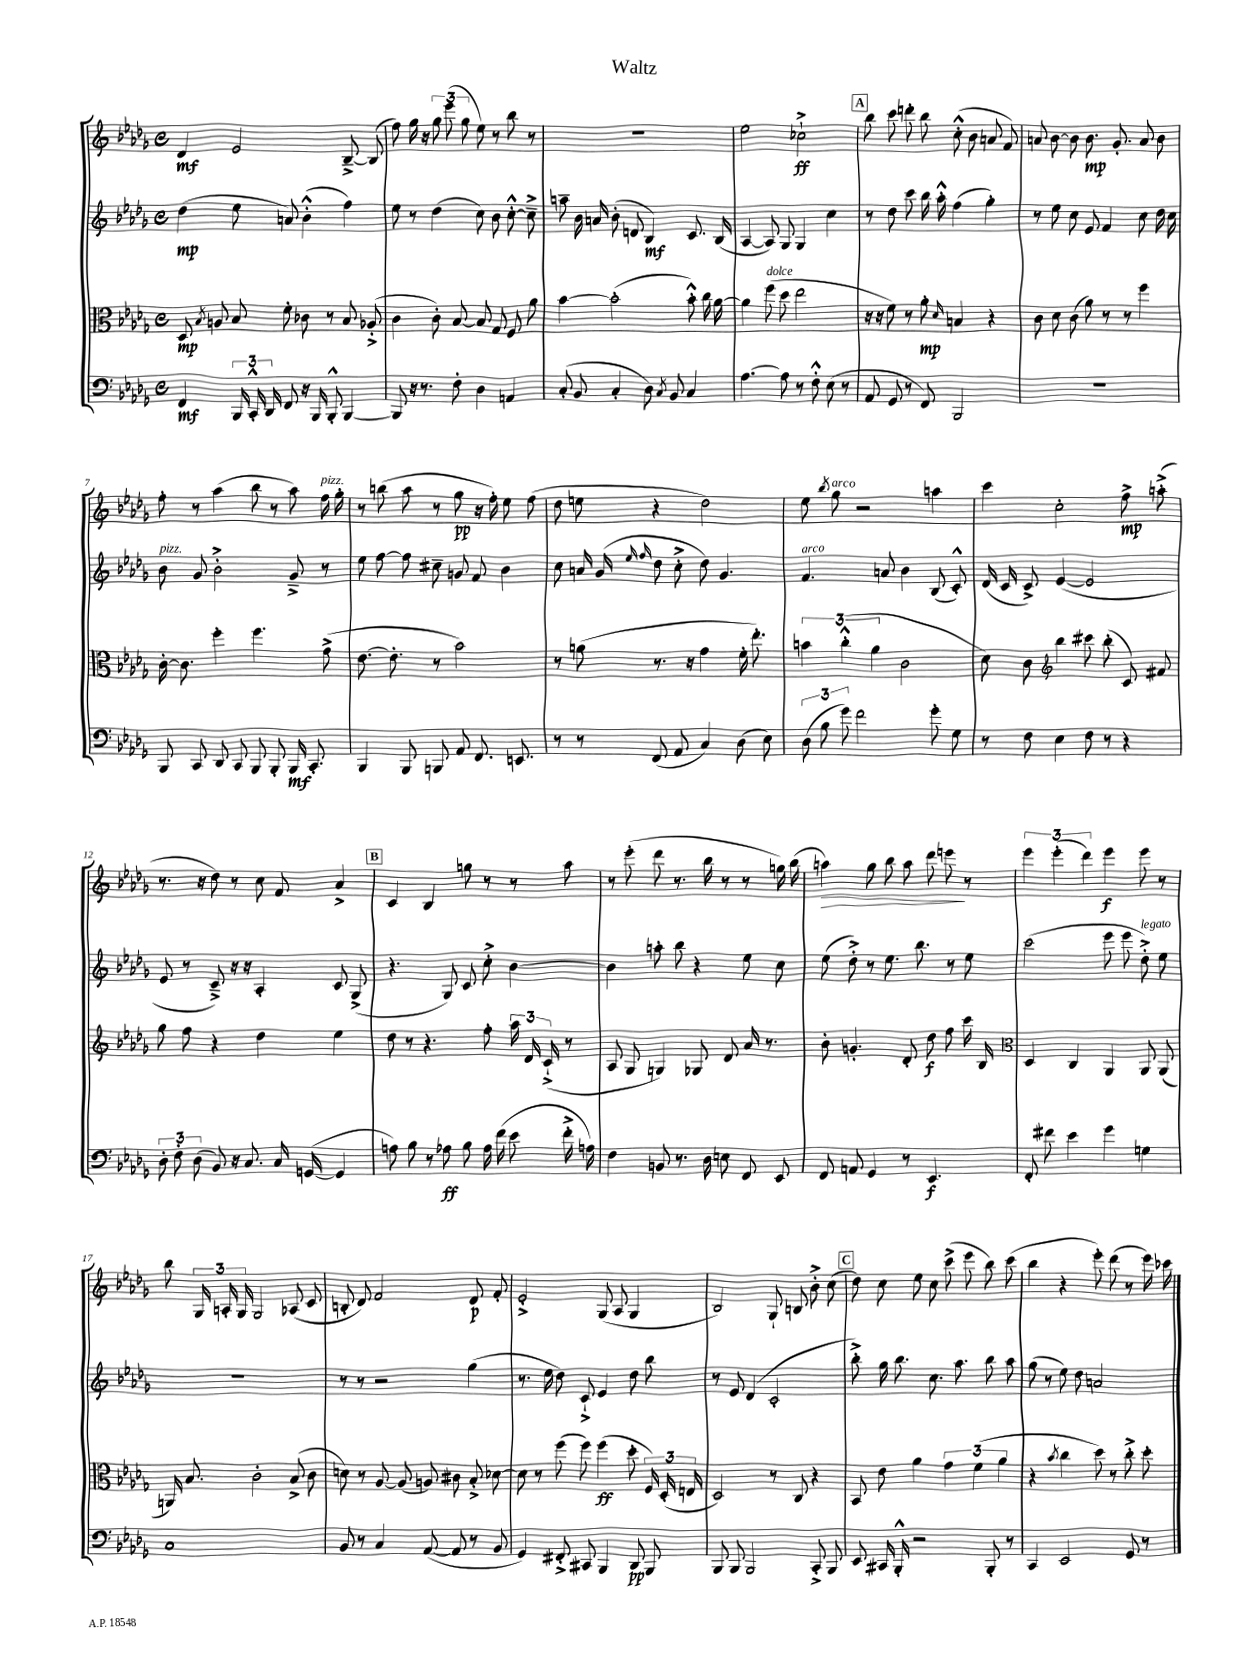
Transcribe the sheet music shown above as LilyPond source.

\header { title = "Waltz" }
<<
\new StaffGroup <<
\new Staff = "s0" {
    \clef treble \key des \major \defaultTimeSignature \time 4/4
    \autoBeamOff des'4\mf ees'2 bes8~---> bes8( |
    f''8) ges''16 r16 \tuplet 3/2 { ges''8 ees'''8( ges''8 } ees''8) r8 bes''8 r8 |
    r1 |
    ees''2 ces''2-!->\ff |
    \mark \markup { \box "A" } bes''8 c'''8 d'''8-. bes''8 c''8-.-^( bes'8 a'8 f'8) |
    a'8 bes'8~ bes'8 bes'8.\mp ges'8.-. a'8 bes'8 |
    f''8-. r8 aes''4( bes''8 r8 aes''8) f''16^\markup { \italic "pizz." } ges''16-. |
    r8 b''8( aes''8 r8 ges''8\pp r16 f''16-.) ees''8 f''8( |
    des''8 e''8 r4 des''2) |
    ees''8 \acciaccatura { bes''8 } ges''8^\markup { \italic "arco" } r2 a''4 |
    c'''4 c''2-. f''8->\mp a''8-.->( |
    r8. r16 des''8) r8 c''8 f'8 aes'4-> |
    \mark \markup { \box "B" } c'4 bes4 g''8 r8 r8 aes''8 |
    r8 ees'''8-.( des'''8 r8. bes''16 r8 r8 g''16) bes''16( |
    a''4\>) ges''8 bes''8 a''8 des'''8 e'''8\! r8 |
    \tuplet 3/2 { ees'''4 ees'''4-.( des'''4) } ees'''4\f ees'''8 r8 |
    bes''8 \tuplet 3/2 { ges16 a16-. ges16 } ges2 aes8( c'8 |
    b8-. des'8) f'2 des'8\p f'8-. |
    ees'2-.-> ges8( aes8 ges4 |
    bes2) ges8-! b8 bes'8-.-> c''8( |
    \mark \markup { \box "C" } des''8) c''8 ees''8 c''8 c'''8->( ees'''8 bes''8) c'''8( |
    bes''4 r4 ees'''8-.) des'''8( r8 ees'''16) ces'''16 \bar "|." |
}
\new Staff = "s1" {
    \clef treble \key des \major \defaultTimeSignature \time 4/4
    \autoBeamOff des''4\mp( ees''8 a'8) bes'4-.-^( f''4) |
    ees''8 r8 des''4( c''8) bes'8 c''8~-.-^ c''8---> |
    a''8-- bes'16 a'16 bes'8-.( d'8 bes4\mf) c'8. bes16( |
    aes4~ aes8) ges8 ges4 c''4 |
    \mark \markup { \box "A" } r8 des''8 c'''8 bes''16 aes''16-.-^ f''4( ges''4-.) |
    r8 ees''8 c''8 ees'8 f'4 c''8 des''16 c''16 |
    bes'8^\markup { \italic "pizz." } ges'8 bes'2-.-> ges'8---> r8 |
    ees''8 f''8~ f''8 cis''8-- g'8 f'8 bes'4 |
    c''8 a'16 ges'16( \grace { ees''16 f''16 } des''8 c''8-.-> des''8) ges'4. |
    f'4.^\markup { \italic "arco" } a'8 bes'4 bes8( c'8-.-^) |
    des'16( c'16 c'8->) ees'4~( ees'2 |
    ees'8 r8 c'8--->) r16 r16 aes4-. c'8 ges8->( |
    \mark \markup { \box "B" } r4. ges8) c'8 c''8-.-> bes'4~ |
    bes'4 a''8-. bes''8 r4 ees''8 c''8 |
    ees''8( des''8-.->) r8 ees''8. bes''8. r8 ees''8 |
    c'''2( ees'''8 ees'''8 des''8-.->^\markup { \italic "legato" }) ees''8 |
    R1 |
    r8 r8 r2 ges''4( |
    r8. ees''16 des''8) c'8-!-> ees'4 des''8 bes''8 |
    r8 ees'8 des'4( c'2-. |
    \mark \markup { \box "C" } bes''8-.->) ges''16 bes''8. c''8. aes''8. bes''8 aes''8 |
    ges''8( r8 ees''8) des''8 a'2 \bar "|." |
}
\new Staff = "s2" {
    \clef alto \key des \major \defaultTimeSignature \time 4/4
    \autoBeamOff des8\mp \acciaccatura { bes8 } a8 bes8 f'8-. ces'8 r8 bes8 aes8-.->( |
    c'4 c'8-.) bes8~ bes8 ges8 f8 aes'8 |
    bes'4~ bes'2-.( bes'8-.-^) c''16 aes'16~ |
    aes'4 f''8^\markup { \italic "dolce" }( des''8 ees''2 |
    \mark \markup { \box "A" } r16 r16 f'8) r8 aes'8-.\mp \grace { des'16 } b4 r4 |
    c'8 des'8 c'8( aes'8) r8 r8 f''4 |
    c'16~-. c'8. f''4-. f''4. ges'8->( |
    ees'8.~ ees'8.-. r8 bes'2) |
    r8 a'8( r8. r16 ges'4 f'16-. ees''8.-.) |
    \tuplet 3/2 { b'4 c''4-.-^( aes'4 } c'2 |
    des'8) c'8 \clef treble bes''4 cis'''8 bes''8-.( c'8) fis'8 |
    ges''8 f''8 r4 des''4 ees''4 |
    \mark \markup { \box "B" } des''8 r8 r4. f''8-. \tuplet 3/2 { aes''16 des'16 c'16-!->( } r8 |
    aes8 ges8 g4) ges8 des'8 aes'16 r8. |
    bes'8-. g'4.-. des'8-. des''8\f f''8 c'''16 bes16 |
    \clef alto des4 c4 aes,4 aes,8 aes,8( |
    a,16) bes8. c'2-. bes8->( c'8 |
    d'8) r8 aes8~ aes8( a8) cis'8 bes8-.-> des'8~ |
    des'8 r8 f''8( f''8) f''4\ff( des''8-. \tuplet 3/2 { f16) des16-.( e16 } |
    des2) r8 c8 r4 |
    \mark \markup { \box "C" } bes,8 ees'8 aes'4 \tuplet 3/2 { ges'4 f'4( aes'4 } |
    r4 \acciaccatura { bes'8 } c''4 des''8) r8 c''8-.-> des''8-. \bar "|." |
}
\new Staff = "s3" {
    \clef bass \key des \major \defaultTimeSignature \time 4/4
    \autoBeamOff f,4\mf \tuplet 3/2 { bes,,16 c,16-.-^ des,16 } f,8 r16 bes,,16 bes,,8-.-^ bes,,4~ |
    bes,,8 r16 r8. f8-. des4 a,4 |
    c8-.( bes,8 c4-. des8) \acciaccatura { c8 } bes,8 c4 |
    aes4.~ aes8 r8 f8-.-^ ees8( r8 |
    \mark \markup { \box "A" } aes,8 ges,8 r8 f,8) bes,,2 |
    R1 |
    bes,,8 c,8 des,8 c,8 bes,,8 bes,,8-. bes,,16\mf c,8.-. |
    bes,,4 bes,,8 b,,8 aes,8 f,8. e,8. |
    r8 r8 f,8( aes,8 c4) des8( ees8) |
    \tuplet 3/2 { des8( bes8 ges'8) } f'2 ges'8-. ges8 |
    r8 f8 ees4 f8 r8 r4 |
    \tuplet 3/2 { des8-. f8-. des8( } bes,8) r16 c8. c16 g,16~( g,4 |
    \mark \markup { \box "B" } a8) bes8 r8 aes8\ff bes8 aes16 f'16( ees'8 f'16-.-> a16) |
    f4 b,8 r8. des16 e8 f,8 ees,8 |
    f,8 a,8 ges,4 r8 ees,4.\f |
    f,8-. fis'8 ees'4 ges'4 g4 |
    c1 |
    bes,8 r8 c4 aes,8~( aes,8 r8 bes,8 |
    ges,4) fis,8-.-> cis,8 bes,,4 des,8\pp bes,,8 |
    bes,,8 bes,,8 bes,,2 c,8-.-> bes,,8 |
    \mark \markup { \box "C" } ees,8 cis,16 bes,,16-.-^ r2 bes,,8-. r8 |
    c,4 ees,2 ges,8 r8 \bar "|." |
}
>>
>>
